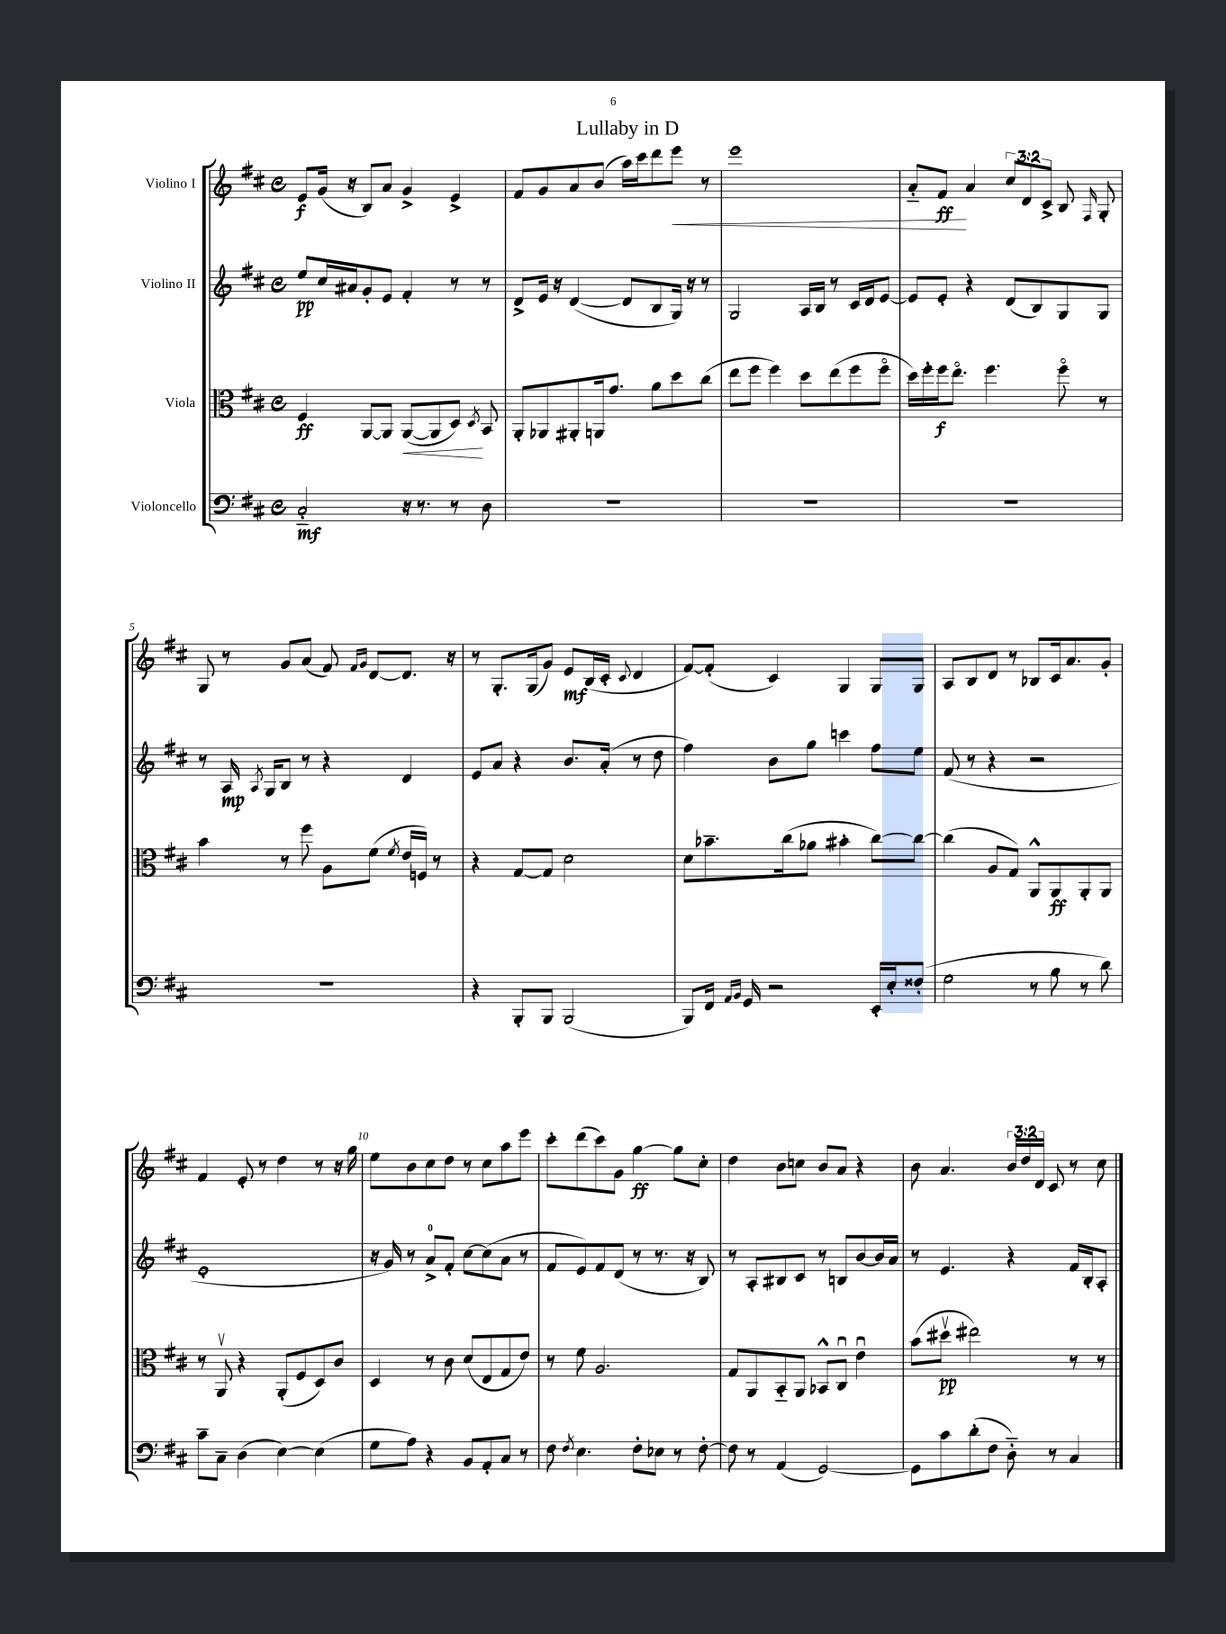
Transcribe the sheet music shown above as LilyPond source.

\header { title = "Lullaby in D" }
<<
\new StaffGroup <<
\new Staff = "s0" \with { instrumentName = "Violino I" } {
    \clef treble \key d \major \defaultTimeSignature \time 4/4 \override Staff.TupletNumber.text = #tuplet-number::calc-fraction-text
    \autoBeamOff e'8[\f g'16]( r16 b8[) a'8] g'4-> e'4-> |
    fis'8[ g'8 a'8 b'8]( a''16[) cis'''16 d'''8 e'''8]\< r8 |
    e'''1 |
    a'8[-_ fis'8]\ff\! a'4 \tuplet 3/2 { cis''8[ d'8 cis'8]-> } b8 \grace { fis16 } g8-. |
    g8 r8 g'8[ a'8]( fis'8) \grace { fis'16[ g'16] } d'8[~ d'8.] r16 |
    r8 g8.[-. g16( g'8]) e'8[\mf b16( cis'16]-. \appoggiatura { cis'8 } d'4 |
    fis'8[~) fis'8]-.( cis'4) g4 g8[ g8] |
    a8[ b8 d'8] r8 bes8[ cis'16 a'8. g'8]-. |
    fis'4 e'8-. r8 d''4 r8 r16 g''16 |
    e''8[ b'8 cis''8 d''8] r8 cis''8[ a''8 e'''8] |
    cis'''8[-. d'''8( cis'''8) g'8] g''4~\ff g''8[ cis''8]-. |
    d''4 b'8[ c''8] b'8[ a'8] r4 |
    b'8 a'4. \tuplet 3/2 { b'16[ d''16 d'16] } cis'8 r8 cis''8 \bar "|." |
}
\new Staff = "s1" \with { instrumentName = "Violino II" } {
    \clef treble \key d \major \defaultTimeSignature \time 4/4
    \autoBeamOff e''8[\pp cis''16 ais'16 g'8-. e'8] fis'4-. r8 r8 |
    d'8[-> e'16] r16 d'4~( d'8[ b8 g16]) r16 r8 |
    g2 a16[ b16] r8 cis'16[ d'16 e'8]~ |
    e'8[ e'8]-. r4 d'8[( b8) g8 g8] |
    r8 a16\mp \acciaccatura { a8 } g16[ b8] r8 r4 d'4 |
    e'8[ a'8] r4 b'8.[ a'16]-.( r8 d''8 |
    fis''4) b'8[ g''8] c'''4 fis''8[ e''8] |
    fis'8( r8 r4 r2 |
    e'1-. |
    r16 g'16) r8 a'8[-0-> fis'8]-. cis''8[~ cis''8( a'8] r8 |
    fis'8[ e'8) fis'8 d'8]( r8 r8. r16 b8) |
    r8 a8[-. bis8 cis'8] r8 b8[ b'8~ b'16 a'16] |
    r8 e'4. r4 fis'16[ b16-. a8]-. \bar "|." |
}
\new Staff = "s2" \with { instrumentName = "Viola" } {
    \clef alto \key d \major \defaultTimeSignature \time 4/4
    \autoBeamOff fis4\ff a,8[~ a,8] a,8[~\<( a,8 d8]\!) \acciaccatura { d8 } b,8 |
    a,8[-. aes,8 ais,8-. a,16 g'8.] a'8[ d''8 cis''8]( |
    e''8[ fis''8] fis''4) d''8[ e''8( fis''8 fis''8]\flageolet |
    d''16[) fis''16-. fis''16\f e''8.]\flageolet fis''4. fis''8\flageolet r8 |
    b'4 r8 fis''8 a8[ fis'8]( \acciaccatura { fis'8 } e'16[ f16]) r8 |
    r4 g8[~ g8] d'2 |
    d'8[ bes'8.-- cis''16( aes'8] bis'4-. cis''8[~) cis''8]~ |
    cis''4( a8[ g8]) a,8[-^ a,8\ff a,8-. a,8] |
    r8 a,8\upbow r4 a,8[-.( fis8 d8) cis'8] |
    d4 r8 cis'8 d'8[( e8 g8 e'8]) |
    r8 fis'8 a2. |
    g8[ a,8 b,8-_ a,8] bes,8[-^ cis8]\downbow e'4\downbow |
    b'8[( dis''8]\upbow\pp eis''2) r8 r8 \bar "|." |
}
\new Staff = "s3" \with { instrumentName = "Violoncello" } {
    \clef bass \key d \major \defaultTimeSignature \time 4/4
    \autoBeamOff cis2-_\mf r16 r8. r8 d8 |
    R1 |
    R1 |
    R1 |
    R1 |
    r4 b,,8[-. b,,8] b,,2( |
    b,,8[) fis,16] \grace { a,16[ b,16] } g,16 r2 e,16[-. e16-. fisis8]-.( |
    g2 r8 b8 r8 d'8) |
    cis'8[-- cis8]-- d4( e4~) e4( |
    g8[ a8]) r4 b,8[ a,8-. cis8] r8 |
    fis8 \acciaccatura { fis8 } e4. fis8[-. ees8] r8 fis8~-. |
    fis8 r8 a,4( g,2~) |
    g,8[ cis'8 d'8-.( fis8] d8-_) r8 cis4 \bar "|." |
}
>>
>>
\layout { \context { \Score \override BarNumber.break-visibility = ##(#f #t #t) barNumberVisibility = #(every-nth-bar-number-visible 5) } }
